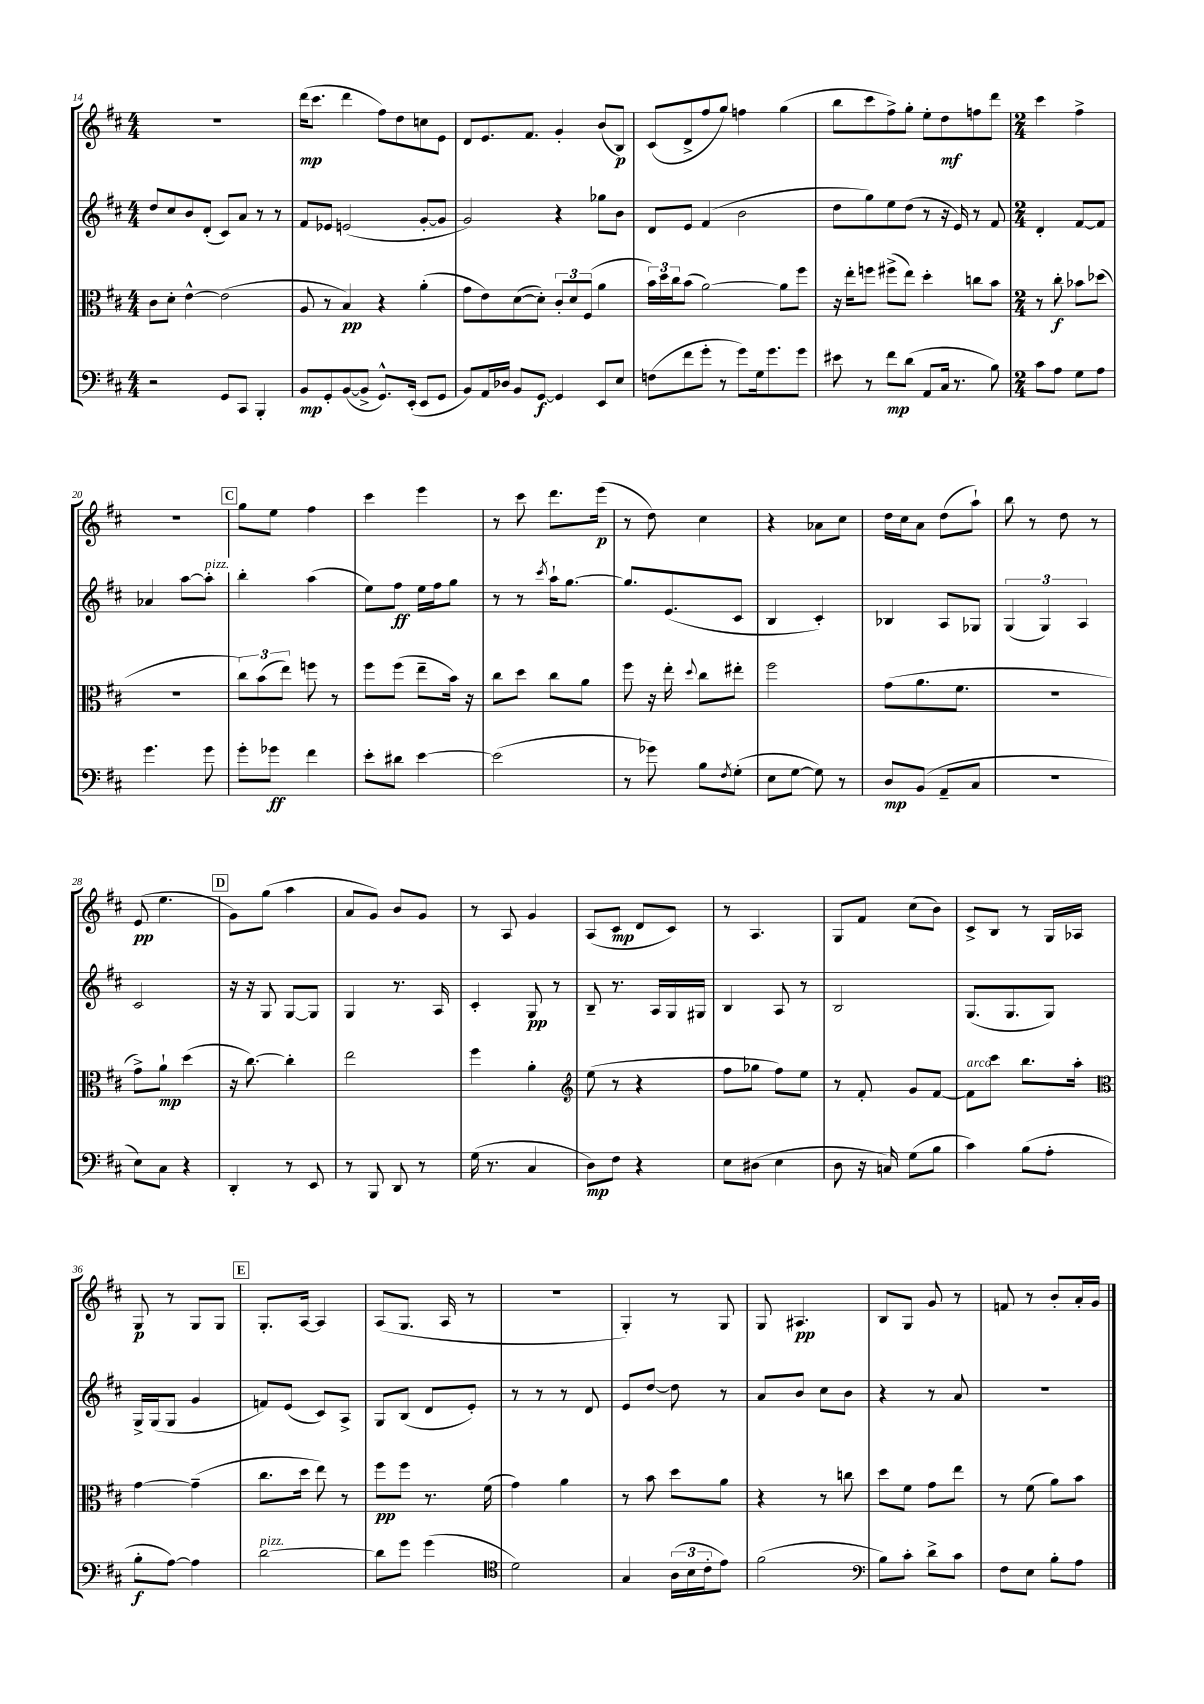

**kern	**kern	**kern	**kern
*staff4	*staff3	*staff2	*staff1
*clefF4	*clefC3	*clefG2	*clefG2
*k[f#c#]	*k[f#c#]	*k[f#c#]	*k[f#c#]
*M4/4	*M4/4	*M4/4	*M4/4
2r	8c#	8dd	1r
.	8d'	8cc#	.
.	[4e^^	8b	.
.	.	(8d'	.
8GG	(2e]	8c#)	.
8CC#	.	8a	.
4BBB'	.	8r	.
.	.	8r	.
=	=	=	=
8BB	8A	8f#	(16ddd
.	.	.	8.ccc#
8GG'	8r	8e-	.
([8BB	4B)	(2e	4ddd
8BB^]	.	.	.
8.GG^^)	4r	.	8ff#)
.	.	.	8dd
(16EE'	.	.	.
8EE	(4a'	[8g'	8cc
8GG	.	8g]	8e
=	=	=	=
8BB)	8g	2g)	8d
16AA	8e)	.	8.e
16D-	.	.	.
8BB	([8d	.	.
.	.	.	8.f#
[8GG	8d'])	.	.
4GG]	12c#'	4r	4g'
.	12d	.	.
.	(12F#	.	.
8EE	4a	8gg-	(8b
8E	.	8b	8B)
=	=	=	=
(8F	24b)	8d	(8c#
.	24dd	.	.
.	24cc#	.	.
8f#	(8b	8e	8d^
8g'	[2a)	(4f#	8ff#
8r	.	.	8gg)
8g)	.	2b	4ff
16G	.	.	.
8.g	.	.	.
.	8a]	.	(4gg
8g	8ff#	.	.
=	=	=	=
8e#	16r	8dd	8bb
.	16ee'	.	.
8r	8ff	8gg)	8ccc#
8f#	(8ff#^	8ee	8ff#^)
(8d	8ee)	(8dd	8gg'
8AA	4dd'	8r	8ee'
16C#	.	16r	8dd
8.r	.	16e)	.
.	8cc	8r	8ff
8B)	8b	8f#	8ddd
=	=	=	=
*M2/4	*M2/4	*M2/4	*M2/4
8c#	8r	4d'	4ccc#
8A	8cc#'	.	.
8G	8b-	[8f#	4ff#^
8A	(8dd-	8f#]	.
=	=	=	=
4.g	2r	4a-	2r
.	.	[8aa	.
8g	.	8aa']	.
=	=	=	=
8g'	12cc#)	4bb'	8gg
.	(12b	.	.
8g-	.	.	8ee
.	12ee)	.	.
4f#	8ff	(4aa	4ff#
.	8r	.	.
=	=	=	=
8e'	8ff#	8ee)	4ccc#
8d#	(8ff#	8ff#	.
[4e	8ee~	16ee	4eee
.	.	16ff#	.
.	16b)	8gg	.
.	16r	.	.
=	=	=	=
(2e]	8cc#	8r	8r
.	8dd	8r	8ccc#
.	.	8qccc#	.
.	8cc#	16aa`	8.ddd
.	.	[8.gg	.
.	8a	.	.
.	.	.	(16eee
=	=	=	=
8r	8ff#	8.gg]	8r
8g-)	16r	.	8dd)
.	16ee'	(8.e	.
.	8qqdd	.	.
8B	8cc#	.	4cc#
8qF#	.	.	.
(8G'	8ee#'	8c#	.
=	=	=	=
8E	2ff#	4B	4r
[8G	.	.	.
8G])	.	4c#')	8a-
8r	.	.	8cc#
=	=	=	=
8D	(8g	4B-	16dd
.	.	.	16cc#
(8BB	8.a	.	8a
8AA~	.	8A	(8dd
.	8.f#	.	.
8C#	.	8G-	8aa`)
=	=	=	=
2r	2r	(6G	8bb
.	.	.	8r
.	.	6G)	.
.	.	.	8dd
.	.	6A	.
.	.	.	8r
=	=	=	=
8E)	8g^)	2c#	(8e
8C#	8a`	.	4.ee
4r	(4dd	.	.
=	=	=	=
4DD'	16r	16r	8g)
.	[8.cc#)	16r	.
.	.	8G	(8gg
8r	4cc#']	[8G	4aa
8EE	.	8G]	.
=	=	=	=
8r	2ee	4G	8a
8BBB	.	.	8g)
8DD	.	8.r	8b
8r	.	.	8g
.	.	16A	.
=	=	=	=
(16G	4ff#	4c#'	8r
8.r	.	.	.
.	.	.	8A
4C#	4a'	8G	4g
.	.	8r	.
=	=	=	=
*	*clefG2	*	*
8D)	(8ee	8B~	(8A
8F#	8r	8.r	8c#
4r	4r	.	8d
.	.	16A	.
.	.	16G	8c#)
.	.	16G#	.
=	=	=	=
8E	8ff#	4B	8r
(8D#	8gg-	.	4.A
4E	8ff#)	8A	.
.	8ee	8r	.
=	=	=	=
8D	8r	2B	8G
16r	8f#'	.	8f#
16C)	.	.	.
(8G	8g	.	(8cc#
8B	[8f#	.	8b)
=	=	=	=
4c#)	8f#]	(8.G	8c#^
.	8ccc#	.	8B
.	.	8.G	.
(8B	8.bb	.	8r
8A'	.	8G)	16G
.	16aa'	.	16A-
=	=	=	=
*	*clefC3	*	*
8B'	[4g	16G^	8G
.	.	(16G	.
[8A)	.	8G	8r
4A]	(4g~]	4g	8G
.	.	.	8G
=	=	=	=
[2d	8.cc#	8f)	8.G'
.	.	(8e	.
.	16dd	.	[16A
.	8ee)	8c#)	4A]
.	8r	8A^	.
=	=	=	=
8d]	8ff#	8G	(8A
8g	8ff#	(8B	8.G
(4g	8.r	8d	.
.	.	.	16A
.	.	8e')	8r
.	(16f#	.	.
=	=	=	=
*clefC4	*	*	*
2d)	4g)	8r	2r
.	.	8r	.
.	4a	8r	.
.	.	8d	.
=	=	=	=
4G	8r	8e	4G')
.	8b	[8dd	.
(24A	8dd	8dd]	8r
24B	.	.	.
24c#'	.	.	.
8e)	8a	8r	8G
=	=	=	=
(2f#	4r	8a	8G
.	.	8b	4.A#
.	8r	8cc#	.
.	8cc	8b	.
=	=	=	=
*clefF4	*	*	*
8B)	8dd	4r	8B
8c#'	8f#	.	8G
8d^	8g	8r	8g
8c#	8ee	8a	8r
=	=	=	=
8F#	8r	2r	8f
8E	(8f#	.	8r
8B'	8a)	.	8b'
8A	8b	.	16a'
.	.	.	16g
==	==	==	==
*-	*-	*-	*-
